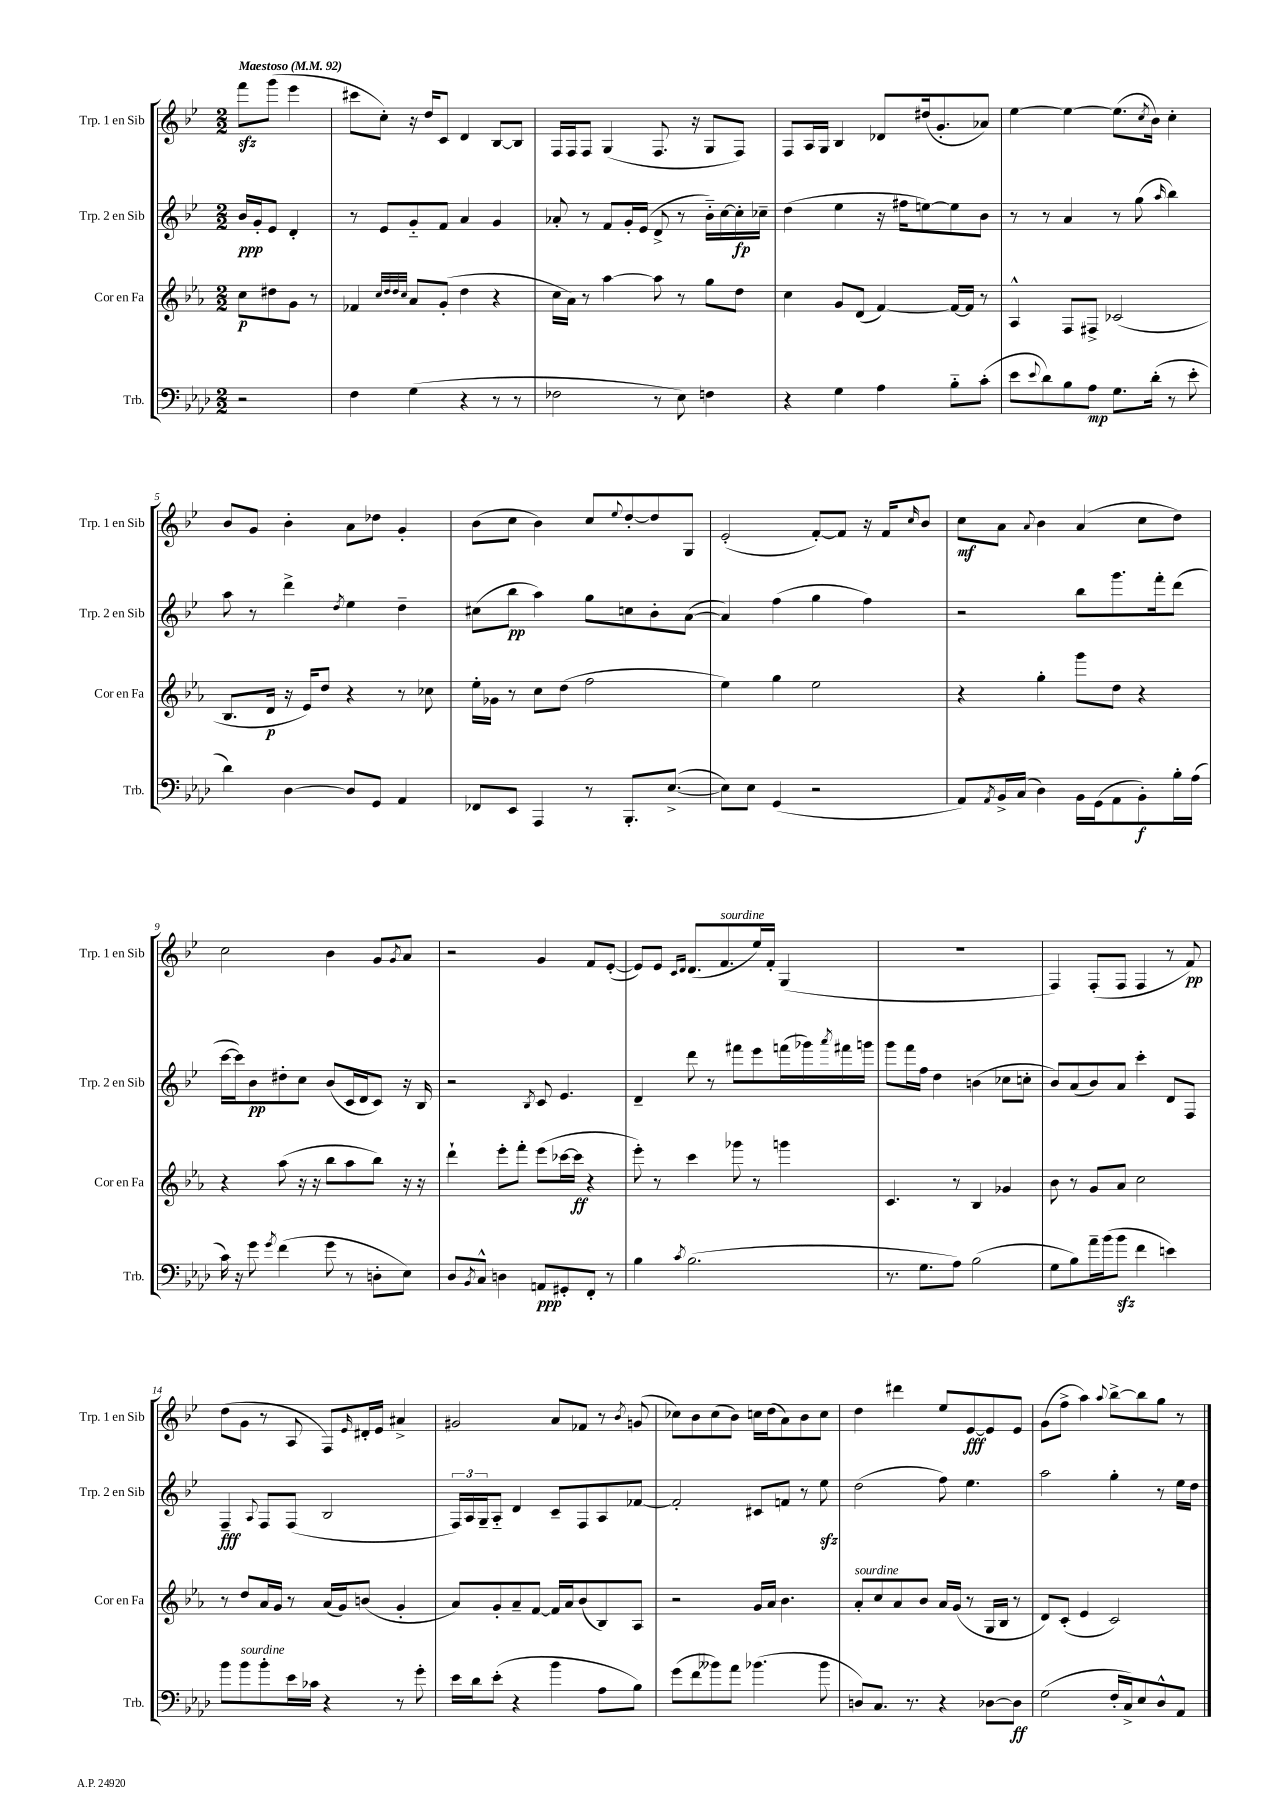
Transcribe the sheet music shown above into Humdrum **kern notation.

**kern	**dynam	**kern	**dynam	**kern	**dynam	**kern	**dynam
*part4	*part4	*part3	*part3	*part2	*part2	*part1	*part1
*staff4	*staff4	*staff3	*staff3	*staff2	*staff2	*staff1	*staff1
*I"Trb.	*	*I"Cor en Fa	*	*I"Trp. 2 en Sib	*	*I"Trp. 1 en Sib	*
*I'Trb.	*	*I'Cor en Fa	*	*I'Trp. 2 en Sib	*	*I'Trp. 1 en Sib	*
*clefF4	*	*clefG2	*	*clefG2	*	*clefG2	*
*k[b-e-a-d-]	*	*k[b-e-a-]	*	*k[b-e-]	*	*k[b-e-]	*
*M2/2	*	*M2/2	*	*M2/2	*	*M2/2	*
*MM92	*	*MM92	*	*MM92	*	*MM92	*
=	=	=	=	=	=	=	=
!	!	!	!	!	!	!LO:TX:a:B:t=Maestoso	!
2r	.	8cc\L	p	16b-/LL	ppp	8fffzz\L	.
.	.	.	.	16g'/J	.	.	.
.	.	8dd#X\	.	8e-/J	.	(8ggg\J	.
.	.	8g\J	.	4d'/	.	4eee-\	.
.	.	8r	.	.	.	.	.
=1	=1	=1	=1	=1	=1	=1	=1
4F\	.	4f-X/	.	8r	.	8ccc#X\L	.
.	.	.	.	8e-/L	.	8cc'\J)	.
.	.	32qqcc/LLL	.	.	.	.	.
.	.	32qqdd/	.	.	.	.	.
.	.	32qqdd/	.	.	.	.	.
.	.	32qqcc/JJJ	.	.	.	.	.
(4G\	.	8a-/L	.	8g/	.	16r	.
.	.	.	.	.	.	16dd/KL	.
.	.	(8g'/J	.	8f/J	.	8c/J	.
4r	.	4dd\	.	4a/	.	4d/	.
8r	.	4r	.	4g/	.	[8B-/L	.
8r	.	.	.	.	.	8B-/J]	.
=2	=2	=2	=2	=2	=2	=2	=2
2F-X\	.	16cc\LL	.	8a-X'/	.	16F/LL	.
.	.	16a-\JJ)	.	.	.	16F/J	.
.	.	8r	.	8r	.	8F/J	.
.	.	[4aa-\	.	8f/L	.	(4G/	.
.	.	.	.	16g'/L	.	.	.
.	.	.	.	(16e-/JJ	.	.	.
8r	.	8aa-\]	.	8d^/	.	8.F/	.
8E-\)	.	8r	.	8r	.	.	.
.	.	.	.	.	.	16r	.
4Fn\	.	8gg\L	.	16b-\LL)	.	8G/L	.
.	.	.	.	[16cc\	.	.	.
.	.	8dd\J	.	16cc'\]	fp	8F/J)	.
.	.	.	.	16cc-X~\JJ	.	.	.
=3	=3	=3	=3	=3	=3	=3	=3
4r	.	4cc\	.	(4dd\	.	8F/L	.
.	.	.	.	.	.	16A/L	.
.	.	.	.	.	.	16G/JJ	.
4G\	.	8g/L	.	4ee-\	.	4B-/	.
.	.	(8d/J	.	.	.	.	.
4A-\	.	[4f/)	.	16r	.	8d-X/L	.
.	.	.	.	16ff#X\KL	.	.	.
.	.	.	.	[8een\)	.	(16dd#X/k	.
.	.	.	.	.	.	8.g'/	.
8B-\L	.	16f/LL_	.	8ee\]	.	.	.
.	.	16f/JJ]	.	.	.	.	.
(8c'\J	.	8r	.	8b-\J	.	8a-X/J)	.
=4	=4	=4	=4	=4	=4	=4	=4
8e-\L	.	4A-^^/	.	8r	.	[4ee-\	.
8qqe-/	.	.	.	.	.	.	.
8d-\)	.	.	.	8r	.	.	.
8B-\	.	8F/L	.	4a/	.	4ee-\_	.
8A-\J	mp	8F#X^/J	.	.	.	.	.
8.G\L	.	(2c-X/	.	8r	.	(8.ee-\L]	.
.	.	.	.	(8gg\	.	.	.
.	.	.	.	.	.	8qcc/	.
(16d-'\Jk	.	.	.	.	.	16b-\Jk)	.
.	.	.	.	16qqaa/	.	.	.
8r	.	.	.	4bb-\)	.	4cc'\	.
8e-'\	.	.	.	.	.	.	.
!!LO:LB:g=z
=5	=5	=5	=5	=5	=5	=5	=5
4d-\)	.	8.B-/L	.	8aa\	.	8b-/L	.
.	.	.	.	8r	.	8g/J	.
.	.	16d/Jk	p	.	.	.	.
[4D-\	.	16r	.	4ddd^\	.	4b-'\	.
.	.	16e-/KL)	.	.	.	.	.
.	.	8dd/J	.	.	.	.	.
.	.	.	.	8qdd/	.	.	.
8D-/L]	.	4r	.	4ee-\	.	8a\L	.
8GG/J	.	.	.	.	.	8dd-X\J	.
4AA-/	.	8r	.	4dd~\	.	4g'/	.
.	.	8cc-X\	.	.	.	.	.
=6	=6	=6	=6	=6	=6	=6	=6
8FF-X/L	.	16ee-'\LL	.	(8cc#X\L	.	(8b-\L	.
.	.	16g-X\JJ	.	.	.	.	.
8EE-/J	.	8r	.	8bb-\J	pp	8cc\J	.
4AAA-/	.	8cc\L	.	4aa\)	.	4b-\)	.
.	.	(8dd\J	.	.	.	.	.
8r	.	2ff\	.	8gg\L	.	8cc/L	.
.	.	.	.	.	.	8qqee-/	.
8.BBB-'/L	.	.	.	8ccn\	.	[8dd'/	.
.	.	.	.	8b-'\	.	8dd/]	.
([8.E-^/J	.	.	.	.	.	.	.
.	.	.	.	([8a\J	.	8G/J	.
=7	=7	=7	=7	=7	=7	=7	=7
8E-\L])	.	4ee-\)	.	4a/])	.	(2e-'/	.
8E-\J	.	.	.	.	.	.	.
(4GG/	.	4gg\	.	(4ff\	.	.	.
2r	.	2ee-\	.	4gg\	.	[8f'/L)	.
.	.	.	.	.	.	8f/J]	.
.	.	.	.	4ff\)	.	16r	.
.	.	.	.	.	.	16f/KL	.
.	.	.	.	.	.	16qqcc/	.
.	.	.	.	.	.	8b-/J	.
=8	=8	=8	=8	=8	=8	=8	=8
8AA-/L)	.	4r	.	2r	.	8cc\L	mf
8qAA-/	.	.	.	.	.	.	.
16BB-^/L	.	.	.	.	.	8a\J	.
(16C/JJ	.	.	.	.	.	.	.
.	.	.	.	.	.	8qqa/	.
4D-\)	.	4gg'\	.	.	.	4b-\	.
16BB-\LL	.	8ggg\L	.	8bb-\L	.	(4a/	.
(16GG\J	.	.	.	.	.	.	.
8AA-\	.	8dd\J	.	8.ggg\	.	.	.
8BB-'\)	f	4r	.	.	.	8cc\L	.
.	.	.	.	16fff'\k	.	.	.
16B-'\L	.	.	.	(8ddd\J	.	8dd\J)	.
(16A-\JJ	.	.	.	.	.	.	.
!!LO:LB:g=z
=9	=9	=9	=9	=9	=9	=9	=9
16c\)	.	4r	.	[16ccc\LL	.	2cc\	.
16r	.	.	.	16ccc\J])	.	.	.
8g\	.	.	.	8b-\	pp	.	.
8qg/	.	.	.	.	.	.	.
(4f\	.	(8aa-\	.	8dd#X'\	.	.	.
.	.	16r	.	8cc\J	.	.	.
.	.	16r	.	.	.	.	.
8g\	.	8bb-\L	.	(8b-/L	.	4b-\	.
8r	.	8aa-\	.	16c/L	.	.	.
.	.	.	.	16d/J	.	.	.
8Dn'\L	.	8bb-\J)	.	8c/J)	.	8g/L	.
.	.	.	.	.	.	8qg/	.
8E-\J)	.	16r	.	16r	.	8a/J	.
.	.	16r	.	16B-/	.	.	.
=10	=10	=10	=10	=10	=10	=10	=10
8D-/L	.	4ddd`\	.	2r	.	2r	.
8qBB-/	.	.	.	.	.	.	.
8C^^/J	.	.	.	.	.	.	.
4Dn\	.	8eee-'\L	.	.	.	.	.
.	.	8fff'\J	.	.	.	.	.
.	.	.	.	8qB-/	.	.	.
8AAn/L	ppp	(8eee-\L	.	8c/	.	4g/	.
8GG#X'/	.	[16ccc-X\L	.	4.e-/	.	.	.
.	.	16ccc-\JJ]	ff	.	.	.	.
8FF'/J	.	4r	.	.	.	8f/L	.
8r	.	.	.	.	.	([8e-'/J	.
=11	=11	=11	=11	=11	=11	=11	=11
4B-\	.	8eee-'\)	.	4d~/	.	8e-/L])	.
.	.	8r	.	.	.	8e-/J	.
.	.	.	.	.	.	16qqc/LL	.
8qc/	.	.	.	.	.	16qqd/JJ	.
(2.B-\	.	4ccc\	.	8ddd\	.	(8.d/L	.
.	.	.	.	8r	.	.	.
!	!	!	!	!	!	!LO:TX:a:i:t=sourdine	!
.	.	.	.	.	.	8.f/	.
.	.	8ggg-X\	.	8fff#X\L	.	.	.
.	.	8r	.	8eee-\	.	16ee-/L)	.
.	.	.	.	.	.	16f'/JJ	.
.	.	4gggn\	.	(16fffn\L	.	(4G/	.
.	.	.	.	16ggg-X\)	.	.	.
.	.	.	.	8qaaa/	.	.	.
.	.	.	.	16fff#X\	.	.	.
.	.	.	.	16gggn\JJ	.	.	.
=12	=12	=12	=12	=12	=12	=12	=12
8.r	.	4.c/	.	8ggg\L	.	1r	.
.	.	.	.	16fff\L	.	.	.
8.G\L	.	.	.	16ff\JJ	.	.	.
.	.	.	.	4dd\	.	.	.
8A-\J)	.	8r	.	.	.	.	.
(2B-\	.	4B-/	.	(4bn\	.	.	.
.	.	4g-X/	.	8cc-X\L	.	.	.
.	.	.	.	8ccn'\J	.	.	.
=13	=13	=13	=13	=13	=13	=13	=13
8G\L	.	8b-\	.	8b-/L)	.	4F/)	.
8B-\)	.	8r	.	(8a/	.	.	.
16a-~\L	.	8g/L	.	8b-/)	.	(8F'/L	.
(16b-\J	.	.	.	.	.	.	.
8b-zz\J	.	8a-/J	.	8a/J	.	8F/J	.
4f\	.	2cc\	.	4ccc'\	.	4F/	.
4en\)	.	.	.	8d/L	.	8r	.
.	.	.	.	8F/J	.	8f/)	pp
!!LO:LB:g=z
=14	=14	=14	=14	=14	=14	=14	=14
8b-\L	.	8r	.	4F~/	fff	(8dd\L	.
!LO:TX:a:i:t=sourdine	!	!	!	!	!	!	!
8b-\	.	8dd/L	.	.	.	8g\J	.
.	.	.	.	8qqA/	.	.	.
8b-'\	.	16a-/L	.	8F/L	.	8r	.
.	.	16g/JJ	.	.	.	.	.
16e-\L	.	8r	.	(8F/J	.	8A/	.
16c-X\JJ	.	.	.	.	.	.	.
4r	.	(16a-/LL	.	2B-/	.	8F/L)	.
.	.	16g/J)	.	.	.	.	.
.	.	.	.	.	.	16qqe-/	.
.	.	(8bn/J	.	.	.	16d#X'/L	.
.	.	.	.	.	.	16e-/JJ	.
8r	.	4g'/	.	.	.	4a#X^/	.
8g'\	.	.	.	.	.	.	.
=15	=15	=15	=15	=15	=15	=15	=15
16e-\LL	.	8a-/L)	.	24F/LL)	.	2g#X/	.
.	.	.	.	24A/	.	.	.
16d-\J	.	.	.	.	.	.	.
.	.	.	.	24G~/J	.	.	.
(8e-'\J	.	8g'/	.	8A/J	.	.	.
4r	.	8a-~/	.	4d/	.	.	.
.	.	[8f/J	.	.	.	.	.
4b-\	.	16f/LL]	.	8c~/L	.	8a/L	.
.	.	16a-/J	.	.	.	.	.
.	.	(8b-/	.	8F/	.	8f-X/J	.
8A-\L	.	8B-/)	.	8A/	.	8r	.
.	.	.	.	.	.	8qb-/	.
8B-\J)	.	8A-/J	.	[8f-X/J	.	(8gn/	.
=16	=16	=16	=16	=16	=16	=16	=16
(8g\L	.	2r	.	2f-'/]	.	8cc-X\L)	.
8f\	.	.	.	.	.	8b-\	.
8b--X\)	.	.	.	.	.	(8cc-\	.
8a-\J	.	.	.	.	.	8b-\J)	.
(4.b-X\	.	16g/LL	.	8c#X/L	.	16ccn\LL	.
.	.	16a-/JJ	.	.	.	(16dd\J	.
.	.	4.b-\	.	8fn/J	.	8a\)	.
.	.	.	.	8r	.	8b-\	.
8b-\	.	.	.	8ee-zz\	.	8cc\J	.
=17	=17	=17	=17	=17	=17	=17	=17
!	!	!LO:TX:a:i:t=sourdine	!	!	!	!	!
8Dn/L)	.	8a-'/L	.	(2dd\	.	4dd\	.
8.C/J	.	8cc/	.	.	.	.	.
.	.	8a-/	.	.	.	4ddd#X\	.
8.r	.	.	.	.	.	.	.
.	.	8b-/J	.	.	.	.	.
4r	.	16a-/LL	.	8ff\)	.	8ee-/L	.
.	.	(16g/JJ	.	.	.	.	.
.	.	8r	.	4.ee-\	.	[8e-/	fff
[8D-X\L	.	16G/LL	.	.	.	8e-/]	.
.	.	16B-/JJ	.	.	.	.	.
8D-\J]	ff	8r	.	.	.	8e-/J	.
=18	=18	=18	=18	=18	=18	=18	=18
(2G\	.	8d/L)	.	2aa\	.	(8g\L	.
.	.	(8c'/J	.	.	.	8ff^\J	.
.	.	4e-/	.	.	.	4aa\)	.
.	.	.	.	.	.	8qqaa/	.
16F'/LL	.	2c/)	.	4gg'\	.	[8bb-^\L	.
16C^/J)	.	.	.	.	.	.	.
8E-/	.	.	.	.	.	8bb-\]	.
8D-^^/	.	.	.	8r	.	8gg\J	.
8AA-/J	.	.	.	16ee-\LL	.	8r	.
.	.	.	.	16dd\JJ	.	.	.
==	==	==	==	==	==	==	==
*-	*-	*-	*-	*-	*-	*-	*-
